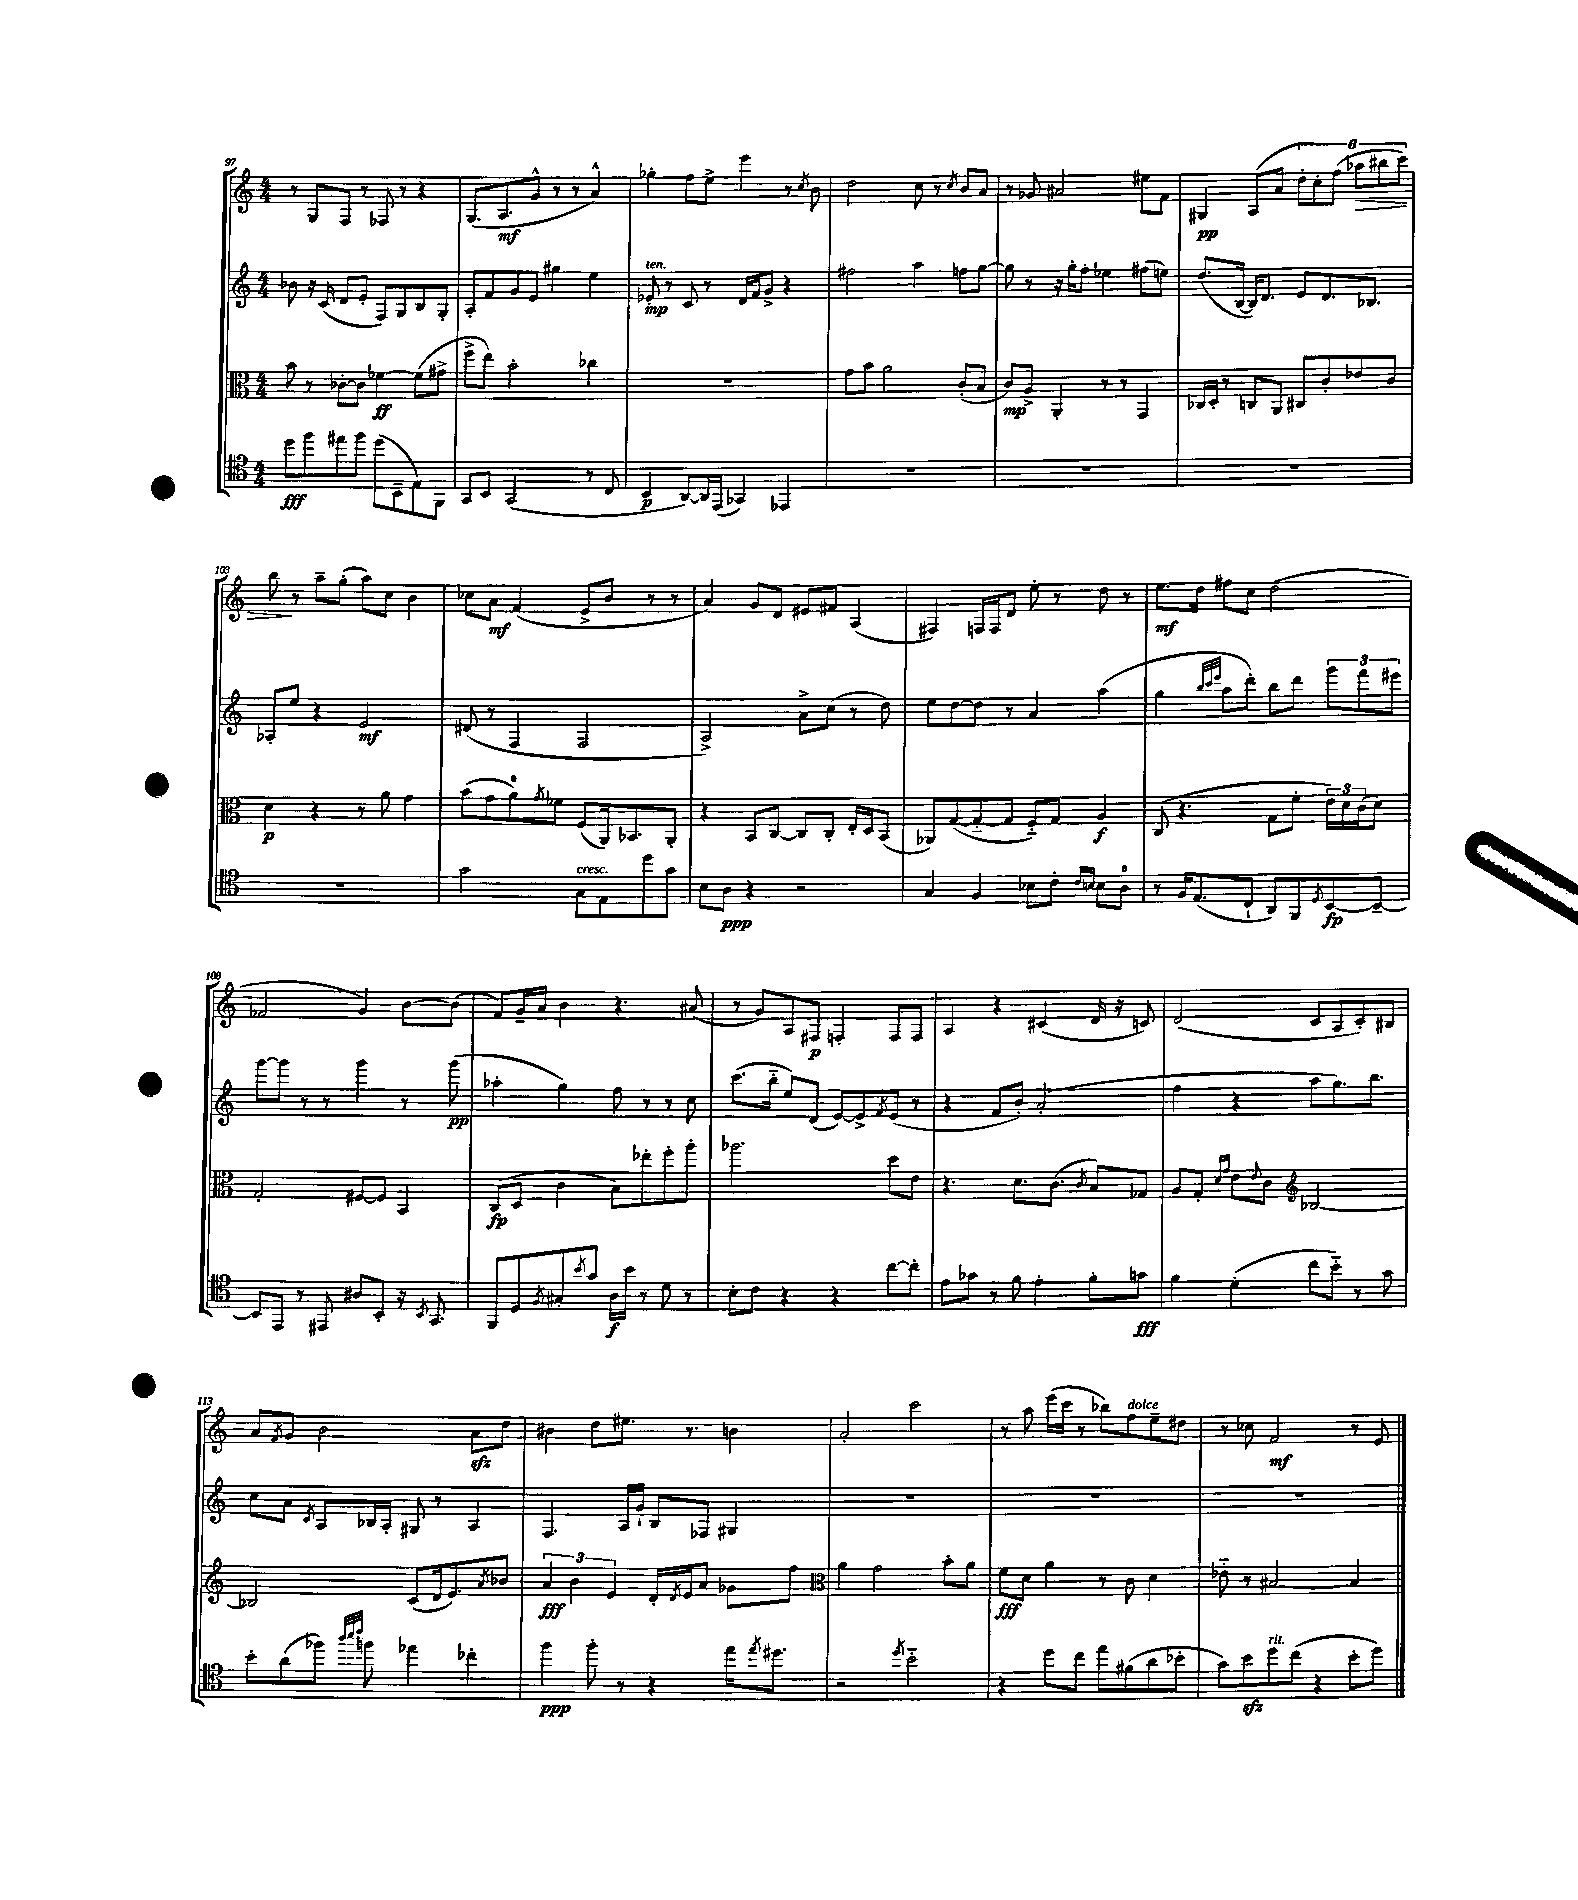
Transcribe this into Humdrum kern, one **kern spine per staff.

**kern	**dynam	**kern	**dynam	**kern	**dynam	**kern	**dynam
*part4	*part4	*part3	*part3	*part2	*part2	*part1	*part1
*staff4	*staff4	*staff3	*staff3	*staff2	*staff2	*staff1	*staff1
*clefC4	*	*clefC3	*	*clefG2	*	*clefG2	*
*k[]	*	*k[]	*	*k[]	*	*k[]	*
*M4/4	*	*M4/4	*	*M4/4	*	*M4/4	*
=97	=97	=97	=97	=97	=97	=97	=97
8dd\L	fff	8b\	.	8b-X\	.	8r	.
8ff\	.	8r	.	16r	.	8G/L	.
.	.	.	.	(16c/	.	.	.
8ee#X\	.	[8c-X'\L	.	8d/L	.	8F/J	.
8ff\J	.	8c-\J]	.	8e'/J	.	8r	.
(8dd\L	.	[4f-X\	ff	8F/L)	.	8F-X/	.
8BB~\	.	.	.	8G/	.	8r	.
8E\)	.	(8f-\L]	.	8B/	.	4r	.
8FF\J	.	8g#X^\J	.	8G'/J	.	.	.
=98	=98	=98	=98	=98	=98	=98	=98
8GG/L	.	8ff^\L	.	8A'/L	.	(8.G/L	.
8BB/J	.	8ee\J)	.	8f/	.	.	.
.	.	.	.	.	.	8.A/	mf
(2GG/	.	2b'\	.	8g/	.	.	.
.	.	.	.	8e/J	.	8g^^/J	.
.	.	.	.	4gg#X\	.	8r	.
.	.	.	.	.	.	8r	.
8r	.	4cc-X\	.	4ee\	.	4a^^/)	.
8C/	.	.	.	.	.	.	.
=99	=99	=99	=99	=99	=99	=99	=99
!	!	!	!	!LO:TX:a:i:t=ten.	!	!	!
4BB/	p	1r	.	8e-X'/	mp	4gg-X'\	.
.	.	.	.	8r	.	.	.
[8AA/L)	.	.	.	8c/	.	8ff\L	.
16AA/L]	.	.	.	8r	.	8ee^\J	.
(16EE/JJ	.	.	.	.	.	.	.
4GG-X/)	.	.	.	16d/LL	.	4eee\	.
.	.	.	.	16f/J	.	.	.
.	.	.	.	8g^/J	.	.	.
4EE-X/	.	.	.	4r	.	8r	.
.	.	.	.	.	.	8qcc/	.
.	.	.	.	.	.	8b\	.
=100	=100	=100	=100	=100	=100	=100	=100
1r	.	8g\L	.	2ff#X\	.	2dd\	.
.	.	8b\J	.	.	.	.	.
.	.	2a\	.	.	.	.	.
.	.	.	.	4aa\	.	8cc\	.
.	.	.	.	.	.	8r	.
.	.	.	.	.	.	8qcc/	.
.	.	(8c'/L	.	8ffn\L	.	8b/L	.
.	.	8B/J	.	[8gg\J	.	8a/J	.
=101	=101	=101	=101	=101	=101	=101	=101
1r	.	8c/L)	mp	8gg\]	.	8r	.
.	.	8A^/J	.	8r	.	8g-X/	.
.	.	4AA'/	.	16r	.	2a#X/	.
.	.	.	.	16gg'\KL	.	.	.
.	.	.	.	8ff'\J	.	.	.
.	.	8r	.	4ee-X\	.	.	.
.	.	8r	.	.	.	.	.
.	.	4GG/	.	(8ff#X\L	.	8ee#X\L	.
.	.	.	.	8een\J)	.	8f\J	.
=102	=102	=102	=102	=102	=102	=102	=102
1r	.	16C-X/LL	.	(8.dd/L	.	4G#X/	pp
.	.	16D'/JJ	.	.	.	.	.
.	.	8r	.	.	.	.	.
.	.	.	.	[16B/Jk	.	.	.
.	.	8Cn/L	.	16B/KL])	.	(8A/L	.
.	.	.	.	8.d/J	.	.	.
.	.	8AA/J	.	.	.	8a/J	.
.	.	8C#X/L	.	8e/L	.	12dd'\L	.
.	.	.	.	.	.	12cc'\)	.
.	.	8c'/	.	8.d/	.	.	.
.	.	.	.	.	.	(12ff\J	.
!	!	!	!	!	!	!	!LO:HP:b
.	.	8e-X/	.	.	.	12aa-X\L	>
.	.	.	.	8.B-X/J	.	.	.
.	.	.	.	.	.	12bb#X\	.
.	.	8c/J	.	.	.	.	.
.	.	.	.	.	.	12ccc\J)	.
!!LO:LB:g=z
=103	=103	=103	=103	=103	=103	=103	=103
1r	.	4d\	p	8A-X'/L	.	8bb\	.
.	.	.	.	8ee/J	.	8r	]
.	.	4r	.	4r	.	8aa~\L	.
.	.	.	.	.	.	(8gg'\J	.
.	.	8r	.	2e/	mf	8aa\L)	.
.	.	8a\	.	.	.	8cc\J	.
.	.	4g\	.	.	.	4b\	.
=104	=104	=104	=104	=104	=104	=104	=104
2g\	.	(8b\L	.	(8d#X/	.	8cc-X\L	.
.	.	8g\	.	8r	.	8a\J	mf
.	.	8a\)	.	4F/	.	(4f/	.
.	.	8qg/	.	.	.	.	.
.	.	8f-X\J	.	.	.	.	.
!LO:TX:a:i:t=cresc.	!	!	!	!	!	!	!
8G\L	.	(8F/L	.	2F/	.	8e^/L	.
8E\	.	16AA/k)	.	.	.	8b/J	.
.	.	8.BB-X/	.	.	.	.	.
8dd\	.	.	.	.	.	8r	.
8g\J	.	8AA'/J	.	.	.	8r	.
=105	=105	=105	=105	=105	=105	=105	=105
8B\L	.	4r	.	2A^/)	.	4a/)	.
8A\J	ppp	.	.	.	.	.	.
4r	.	8BB/L	.	.	.	8g/L	.
.	.	[8C/J	.	.	.	8d/J	.
2r	.	8C/L]	.	8a^\L	.	8e#X/L	.
.	.	8C'/J	.	(8cc\J	.	8f#X/J	.
.	.	16E'/LL	.	8r	.	(4A/	.
.	.	16D/J	.	.	.	.	.
.	.	(8BB/J	.	8dd\)	.	.	.
=106	=106	=106	=106	=106	=106	=106	=106
4G/	.	8AA-X/L)	.	8ee\L	.	4F#X/)	.
.	.	([8G/	.	[8dd\	.	.	.
4F/	.	8G/_	.	8dd\J]	.	16Fn/LL	.
.	.	.	.	.	.	16F/J	.
.	.	8G/J]	.	8r	.	8d/J	.
8B-X\L	.	8F/L)	.	4a/	.	8ee'\	.
8c'\J	.	8G/J	.	.	.	8r	.
16qqc/LL	.	.	.	.	.	.	.
16qqBn/JJ	.	.	.	.	.	.	.
8B\L	.	4A/	f	(4aa\	.	8dd\	.
8A\J	.	.	.	.	.	8r	.
=107	=107	=107	=107	=107	=107	=107	=107
8r	.	(8C/	.	4gg\	.	8.ee\L	mf
16F/KL	.	4.r	.	.	.	.	.
(8.E/	.	.	.	.	.	16dd\Jk	.
.	.	.	.	32qqbb/LLL	.	.	.
.	.	.	.	32qqccc/	.	.	.
.	.	.	.	32qqeee/JJJ	.	.	.
.	.	.	.	8aa\L	.	8ff#X\L	.
8C`/J	.	.	.	8ddd'\J)	.	8cc\J	.
8AA/L)	.	8G\L	.	8bb\L	.	(2dd\	.
8FF/	.	8f'\J	.	8ddd\J	.	.	.
8qD/	.	.	.	.	.	.	.
[8BB/	fp	24e\LL)	.	12ggg\L	.	.	.
.	.	24d\	.	.	.	.	.
.	.	(24c\J	.	12fff\	.	.	.
8BB~/J_	.	8d\J)	.	.	.	.	.
.	.	.	.	12eee#X\J	.	.	.
!!LO:LB:g=z
=108	=108	=108	=108	=108	=108	=108	=108
8BB/L]	.	2G'/	.	[8ggg\L	.	2f-X/	.
8EE/J	.	.	.	8ggg\J]	.	.	.
8r	.	.	.	8r	.	.	.
8EE#X/	.	.	.	8r	.	.	.
8A#X/L	.	[8F#X/L	.	4ggg\	.	4g/)	.
8BB'/J	.	8F#/J]	.	.	.	.	.
16r	.	4BB/	.	8r	.	[8b\L	.
8qBB/	.	.	.	.	.	.	.
8.GG/	.	.	.	.	.	.	.
.	.	.	.	(8ggg\	pp	(8b\J]	.
=109	=109	=109	=109	=109	=109	=109	=109
8FF/L	.	(8C/L	fp	4aa-X'\	.	8f/L)	.
8D/	.	8D/J	.	.	.	16g~/L	.
.	.	.	.	.	.	16a/JJ	.
8qF/	.	.	.	.	.	.	.
8G#X'/	.	4c\	.	4gg\)	.	4b\	.
8qb/	.	.	.	.	.	.	.
8g/J	.	.	.	.	.	.	.
16A\LL	f	8B\L)	.	8ff\	.	4.r	.
16b\JJ	.	.	.	.	.	.	.
8r	.	8ee-X'\	.	8r	.	.	.
8d\	.	8ff'\	.	8r	.	.	.
8r	.	8aa'\J	.	8cc\	.	(8a#X/	.
=110	=110	=110	=110	=110	=110	=110	=110
8B'\L	.	2.aa-X\	.	(8.ccc\L	.	8r	.
8c\J	.	.	.	.	.	8g/L)	.
.	.	.	.	16bb\Jk	.	.	.
4r	.	.	.	8ee/L)	.	8A/	.
.	.	.	.	(8d/J	.	8F#X/J	p
4r	.	.	.	[8e/L)	.	4Fn'/	.
.	.	.	.	8e^/]	.	.	.
.	.	.	.	8qf/	.	.	.
[8cc\L	.	8dd\L	.	(8e/J	.	8F/L	.
8cc'\J]	.	8e\J	.	8r	.	8F/J	.
=111	=111	=111	=111	=111	=111	=111	=111
8e\L	.	4.r	.	4r	.	4A/	.
8g-X\J	.	.	.	.	.	.	.
8r	.	.	.	8f/L	.	4r	.
8f\	.	8.d\L	.	8b'/J)	.	.	.
4e'\	.	.	.	(2a'/	.	(4c#X/	.
.	.	(8.c\J	.	.	.	.	.
.	.	8qc/	.	.	.	.	.
8f'\L	.	8B/L)	.	.	.	16d/	.
.	.	.	.	.	.	16r	.
8gn\J	fff	8G-X/J	.	.	.	8cn/)	.
=112	=112	=112	=112	=112	=112	=112	=112
4f\	.	8A/L	.	4ff\	.	(2d/	.
.	.	8G'/J	.	.	.	.	.
.	.	16qqd/LL	.	.	.	.	.
.	.	16qqg/JJ	.	.	.	.	.
(4d'\	.	8e\L	.	4r	.	.	.
.	.	8qqe/	.	.	.	.	.
.	.	8c\J	.	.	.	.	.
*	*	*clefG2	*	*	*	*	*
8cc\L	.	[2B-X/	.	8aa\L	.	8c/L	.
8b\J)	.	.	.	8.gg\)	.	8A/	.
8r	.	.	.	.	.	8c'/)	.
.	.	.	.	8.bb\J	.	.	.
8g\	.	.	.	.	.	8B#X/J	.
!!LO:LB:g=z
=113	=113	=113	=113	=113	=113	=113	=113
8b'\L	.	2B-X/]	.	8cc\L	.	8a/L	.
.	.	.	.	.	.	8qf/	.
(8a\	.	.	.	8a\J	.	8g/J	.
.	.	.	.	8qc/	.	.	.
8ff-X\J)	.	.	.	8A/L	.	2b\	.
32qqaa/LLL	.	.	.	.	.	.	.
32qqbb/	.	.	.	.	.	.	.
32qqccc/JJJ	.	.	.	.	.	.	.
8ffn\	.	.	.	16B-X/L	.	.	.
.	.	.	.	16A'/JJ	.	.	.
4ee-X\	.	(8c/L	.	8G#X/	.	.	.
.	.	16d/k	.	8r	.	.	.
.	.	8.e/)	.	.	.	.	.
4cc-X'\	.	.	.	4A/	.	8azz\L	.
.	.	8qa/	.	.	.	.	.
.	.	8b-X/J	.	.	.	8dd\J	.
=114	=114	=114	=114	=114	=114	=114	=114
4ff\	ppp	6a/	fff	4.F/	.	4b#X\	.
.	.	6b\	.	.	.	.	.
8ff'\	.	.	.	.	.	8dd\L	.
.	.	6e/	.	.	.	.	.
8r	.	.	.	16A/LL	.	8.ee#X\J	.
.	.	.	.	16g`/JJ	.	.	.
4r	.	16d'/LL	.	8B/L	.	.	.
.	.	8qd/	.	.	.	.	.
.	.	16e/J	.	.	.	8.r	.
.	.	8a/J	.	8F-X/J	.	.	.
16ee\KL	.	8g-X\L	.	4G#X/	.	4bn\	.
8qee/	.	.	.	.	.	.	.
8.dd#X\J	.	.	.	.	.	.	.
.	.	8ff\J	.	.	.	.	.
=115	=115	=115	=115	=115	=115	=115	=115
*	*	*clefC3	*	*	*	*	*
2r	.	4a\	.	1r	.	2a'/	.
.	.	2g\	.	.	.	.	.
8qdd/	.	.	.	.	.	.	.
2b\	.	.	.	.	.	2ccc\	.
.	.	8b'\L	.	.	.	.	.
.	.	8a\J	.	.	.	.	.
=116	=116	=116	=116	=116	=116	=116	=116
4r	.	8f\L	fff	1r	.	8r	.
.	.	8d\J	.	.	.	8aa\	.
8dd\L	.	4a\	.	.	.	(16eee\LL	.
.	.	.	.	.	.	16ccc\JJ	.
8cc\J	.	.	.	.	.	8r	.
8ee\L	.	8r	.	.	.	8bb-X\L)	.
!	!	!	!	!	!	!LO:TX:a:i:t=dolce	!
(8f#X\	.	8c\	.	.	.	8ff\	.
8a\	.	4d\	.	.	.	8ee~\	.
8b-X'\J	.	.	.	.	.	8dd#X\J	.
=117	=117	=117	=117	=117	=117	=117	=117
8g\L)	.	8e-X\	.	1r	.	8r	.
8bzz\	.	8r	.	.	.	8cc-X\	.
!LO:TX:a:i:t=rit.	!	!	!	!	!	!	!
8dd\	.	[2B#X/	.	.	.	2f/	mf
(8cc\J	.	.	.	.	.	.	.
4r	.	.	.	.	.	.	.
8b'\L	.	4B#/]	.	.	.	8r	.
8dd\J)	.	.	.	.	.	8e/	.
==	==	==	==	==	==	==	==
*-	*-	*-	*-	*-	*-	*-	*-
